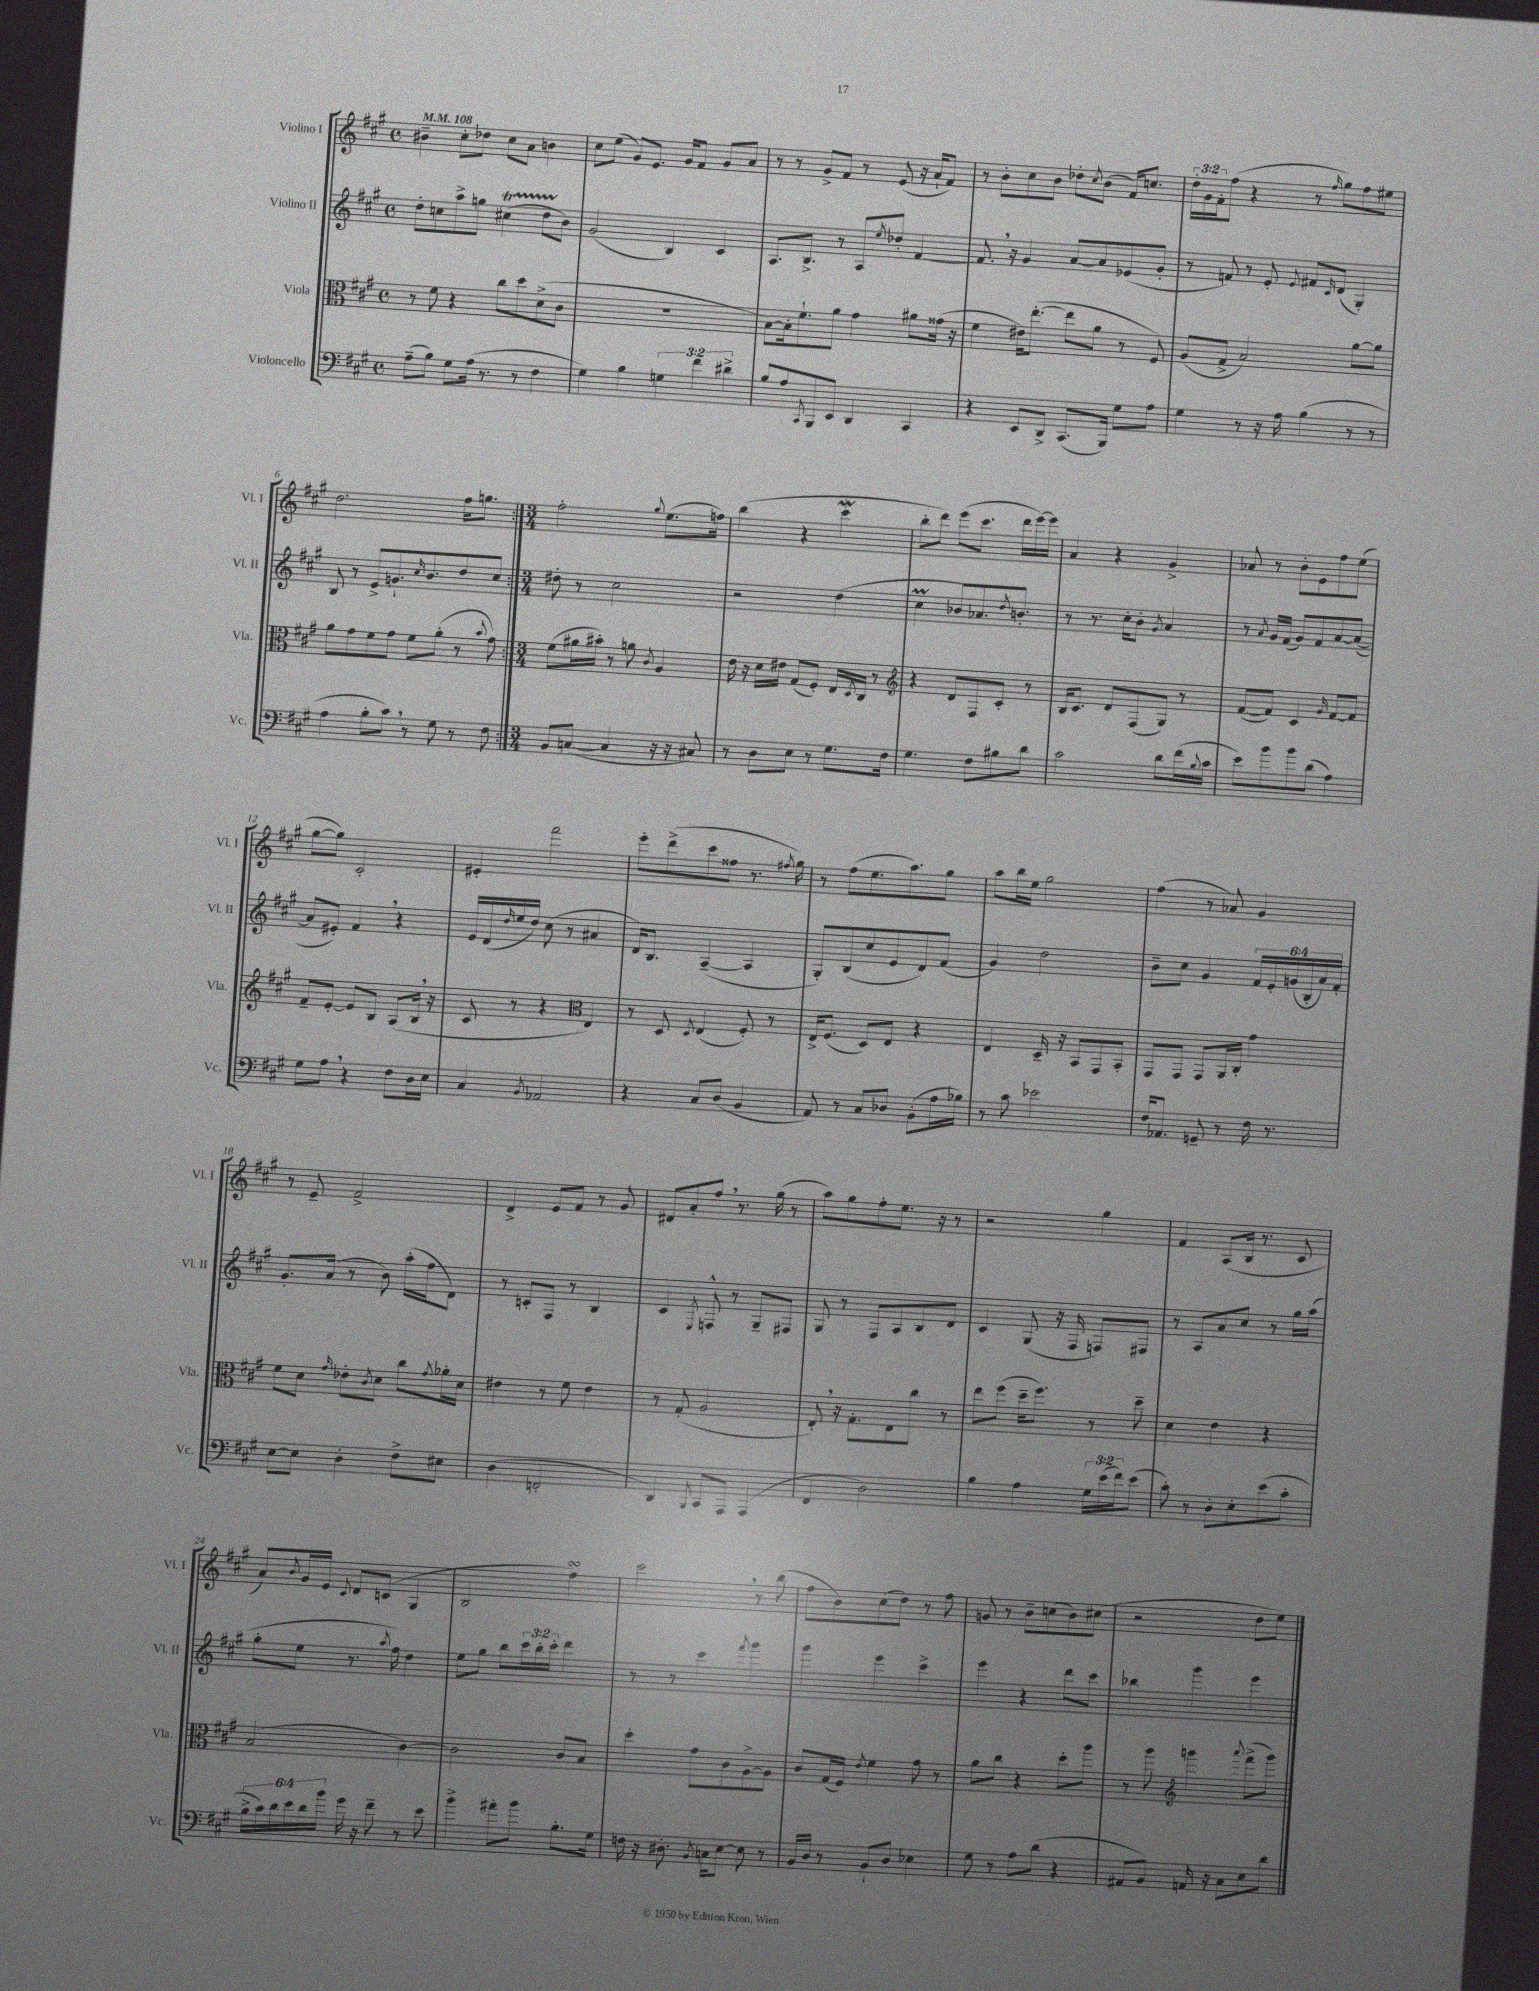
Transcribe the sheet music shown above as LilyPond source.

<<
\new StaffGroup <<
\new Staff = "s0" \with { instrumentName = "Violino I" shortInstrumentName = "Vl. I" } {
    \clef treble \key a \major \defaultTimeSignature \time 4/4 \override Staff.TupletNumber.text = #tuplet-number::calc-fraction-text \tempo 4 = 108
    \repeat volta 2 { bis'4-- cis''8-. des''8 cis''8 a'8 b'4 |
    cis''8 e''8( gis'8) e'8. gis'16 fis'8 gis'8 a'8 |
    r8 r8 gis'8-> fis'8 r8 e'8( r16 a'16-! fis'8) |
    r8 b'8-. cis''8 b'8 des''8-. \acciaccatura { cis''8 } b'8( fis'16) c''8. |
    \tuplet 3/2 { d''16-. gis'16 fis'16-. } fis''8( r4 r8 \grace { fis''16 } gis''8) fis''8 eis''8 |
    d''2. fis''16 g''8. | }
    \numericTimeSignature \time 3/4 fis''2-. \appoggiatura { gis''8 } e''8.( f''16) |
    b''4( r4 cis'''4\mordent |
    b''8-. d'''8) e'''8( cis'''8. d'''16 e'''16~) e'''16 |
    a'4 r4 gis'4-> |
    aes'8 r8 b'8-. e'8 fis''8 e''8( |
    gis''8~ gis''8) cis'2-. |
    eis'4-. fis'''2 |
    e'''8-. d'''8->( cis'''8 fisis''8 r8. \acciaccatura { fis''8 } gis''16) |
    r8 fis''8( e''8. a''8.) gis''8 |
    a''8 b''16 e''16 gis''2 |
    fis''4( r8 aes'8) gis'4 |
    r8 e'8-- fis'2-> |
    d'4-> e'8 fis'8 r8 gis'8 |
    dis'8 a'8-. fis''8 \breathe r8. gis''16( r8 |
    a''8) gis''8 fis''8-. e''8. r16 r8 |
    r2 gis''4 |
    fis'4 a8( b16 r8. cis'8 |
    a'8) \acciaccatura { b'8 } gis'16 e'16 \appoggiatura { cis'8 } d'8 c'8( gis4 |
    b2 fis''4\turn) |
    cis'''2 \breathe r8 b''8( |
    fis''8 b'8) cis''8( d''8) r8 fis''8 |
    g'8 r8 b'8-- c''8( b'8) cis''8( |
    r2 d''8 e''8) \bar "|." |
}
\new Staff = "s1" \with { instrumentName = "Violino II" shortInstrumentName = "Vl. II" } {
    \clef treble \key a \major \defaultTimeSignature \time 4/4 \override Staff.TupletNumber.text = #tuplet-number::calc-fraction-text
    \repeat volta 2 { d''8-. c''8 a''8-> g''8 cis''4\startTrillSpan( d''8 b'8\stopTrillSpan) |
    gis'2( b4) cis'4 |
    a8. b8.-> r8 a8 \acciaccatura { e''8 } des''8-. fis'4~ |
    fis'8. \breathe r16 gis'4 a'8~ a'8 ees'8( gis'8-. |
    r8 f'8) r8 e'8-. \appoggiatura { e'8 } fis'8 \grace { cis'16 } d'8( gis4-.) |
    b8 r8 e'8-> g'8.-! \grace { cis''16 } b'8. d''8 cis''8 | }
    \numericTimeSignature \time 3/4 dis''8-. r8 cis''2 |
    r2 d''4( |
    cis''4\prall bes'8 aes'8.) \acciaccatura { d''8 } b'8.-. |
    r8 r8. cis''16-. b'8-. \acciaccatura { gis'8 } a'4 |
    r8 \acciaccatura { a'8 } gis'16 fis'16( gis'8) fis'8 a'8~ a'8~( |
    a'8 eis'8-.) fis'4 \breathe r4 |
    e'16 d'16( \grace { d''16 } e''16 d''16) cis''8( r8 ais'4 |
    d'16) b8. a4~--( a4 |
    gis8-.) b8( cis''8 e'8 d'8) fis'8( |
    gis'4) d''2 |
    b'8-- cis''8 gis'4 \tuplet 6/4 { fis'16 e'16-. g'16( b16-. a'16) fis'16-. } |
    gis'8.-. a'16( r8 b'8) a''16-.( fis''16 d'8) |
    r8 c'8-. fis8 r8 b4 |
    cis'4 \acciaccatura { e8 } f8-^ r8 gis8-- fis8 |
    gis8 r8 fis8 a8 b8 d'8 |
    cis'4 gis8( r16 fis16 f8) fis8 |
    r8 a8 a'8 cis''8 r8 gis''16 a''16( |
    gis''8-. e''8 r8. \acciaccatura { a''8 } fis''16) d''4 |
    e''8 gis''8 b''8 \tuplet 3/2 { cis'''16 b''16-. cis'''16-. } d'''4 |
    r8 r8 cis'''4 \acciaccatura { fis'''8 } gis'''4 |
    gis'''4 e'''4 cis'''4-> |
    e'''4 r4 d'''8 cis'''8 |
    bes''4 gis'''4 e'''4 \bar "|." |
}
\new Staff = "s2" \with { instrumentName = "Viola" shortInstrumentName = "Vla." } {
    \clef alto \key a \major \defaultTimeSignature \time 4/4
    \repeat volta 2 { r8 fis'8 r4 cis''8 d''8 d'8->( cis'8 |
    R1 |
    b8~) b16-. fis'8.-! a'8 gis'4 ais'8 gisis'16( r16 |
    fis'4 eis'16) e''8.~-.( e''8 a'8 r8 fis8) |
    a8( gis8-> b2) a'8~ a'8 |
    a'8 gis'8 fis'8 gis'8 fis'8 a'8-.( r8 \appoggiatura { b'8 } gis'8) | }
    \numericTimeSignature \time 3/4 fis'8( ais'16 bis'16-.) r8 a'8 \acciaccatura { cis'8 } a4 |
    e'16 r16 d'16 eis'16 gis8( fis8-.) e16 \acciaccatura { d8 } cis16 r8 |
    \clef treble r4 d'8 fis8 cis'8-. r8 |
    b16 cis'8. d'8 fis8( gis8) r8 |
    fis'8~( fis'8) cis'4 \grace { gis'16 } fis'8~ fis'8 |
    fis'8-- e'8~-. e'8 b8 a8( b16 \breathe r16 |
    cis'8 r8 r4 \clef alto e4) |
    r8 d8 \acciaccatura { d8 } e4( fis8-.) r8 |
    e16-> fis8.( d8) e8 r4 |
    e4 d16-- r16 b,8 gis,8 b,8-. |
    gis,8 gis,8 gis,8 a,16 cis16-. gis'4 |
    fis'8 d'8 \grace { gis'16 } ees'8-. \acciaccatura { cis'8 } d'8 cis''8 \acciaccatura { gis'8 } aes'16-. d'16 |
    eis'4 r8 fis'8 eis'4 |
    r8 gis8-.( a2 |
    e8-.) \breathe r16 gis8.-. e8 cis''8 r8 |
    e''8 fis''8( d''16-- fis''8.) r8 d''8-- |
    d'4 e'4 r4 |
    b2( cis'4~) |
    cis'2 cis'8 b8 |
    d''4-. gis'8 cis'8 a8~-> a8 |
    cis'8 gis16( fis16) \acciaccatura { e'8 } fis'4 gis'8 r8 |
    a'8 cis''8 r4 d''8-. a''8 |
    r8 a''8 \clef treble g'''4 \appoggiatura { a'''8 } fis'''8->( g'''8) \bar "|." |
}
\new Staff = "s3" \with { instrumentName = "Violoncello" shortInstrumentName = "Vc." } {
    \clef bass \key a \major \defaultTimeSignature \time 4/4 \override Staff.TupletNumber.text = #tuplet-number::calc-fraction-text
    \repeat volta 2 { a8--( b8) gis8 a16( r8. r8 fis4 |
    gis4) b4 \tuplet 3/2 { g4 fis'4 dis'4-> } |
    b8 a8 \acciaccatura { cis,8 } b,,8 e,8 d,4 cis,4 |
    r4 e,8 d,8-> cis,8.( b,,16) gis8 a8 |
    gis4 r8 r16 a16 b4( r8 r8 |
    a4 b8-. cis'8) \breathe r8 gis8 r8 fis8 | }
    \numericTimeSignature \time 3/4 b,8 c8~( c4 r16 r16 cis8) |
    r8 d8 e8 r8 gis8. fis16 |
    gis4. fis8 bis8 d'8 |
    cis'2 d'8 fis'16( \appoggiatura { b8 } cis'16 |
    e'8) b'8 b'8 d'8( a4) |
    gis8 a8 \breathe r4 fis8 d16 e16 |
    cis4 \acciaccatura { b,8 } aes,2 |
    r4 cis8 d8( b,4 |
    a,8) r8 cis8 des8 b,8-.( a16 bes16) |
    r8 cis'8 ees'2 |
    fis16 aes,8. g,8-- r8 fis16 r8. |
    e8~ e8 d4-. fis8-> eis8 |
    d4( f,2-. |
    d,4) \acciaccatura { b,,8 } cis,8 a,,8 a,,4( |
    fis,4 d2) |
    b4 a4 \tuplet 3/2 { gis16 e'16( fis'16) } e'8( |
    cis'8-.) r8 d8-. e8-. e'8( cis'8-. |
    \tuplet 6/4 { b16-> cis'16) d'16 e'16 d'16 b'16 } gis'16 r16 fis'8-- r8 e'8 |
    b'4-> ais'8-. b'8 b8.-. gis16 |
    f16 r16 dis8.-. \acciaccatura { b,8 } c16 e8~ e8 r8 |
    b,16 d16 r8 b,8-! d8 ees4 |
    gis8 r8 a8 d'8( r4 |
    ais,8 b,8) a,16 r16 cis8 e8 d'8 \bar "|." |
}
>>
>>
